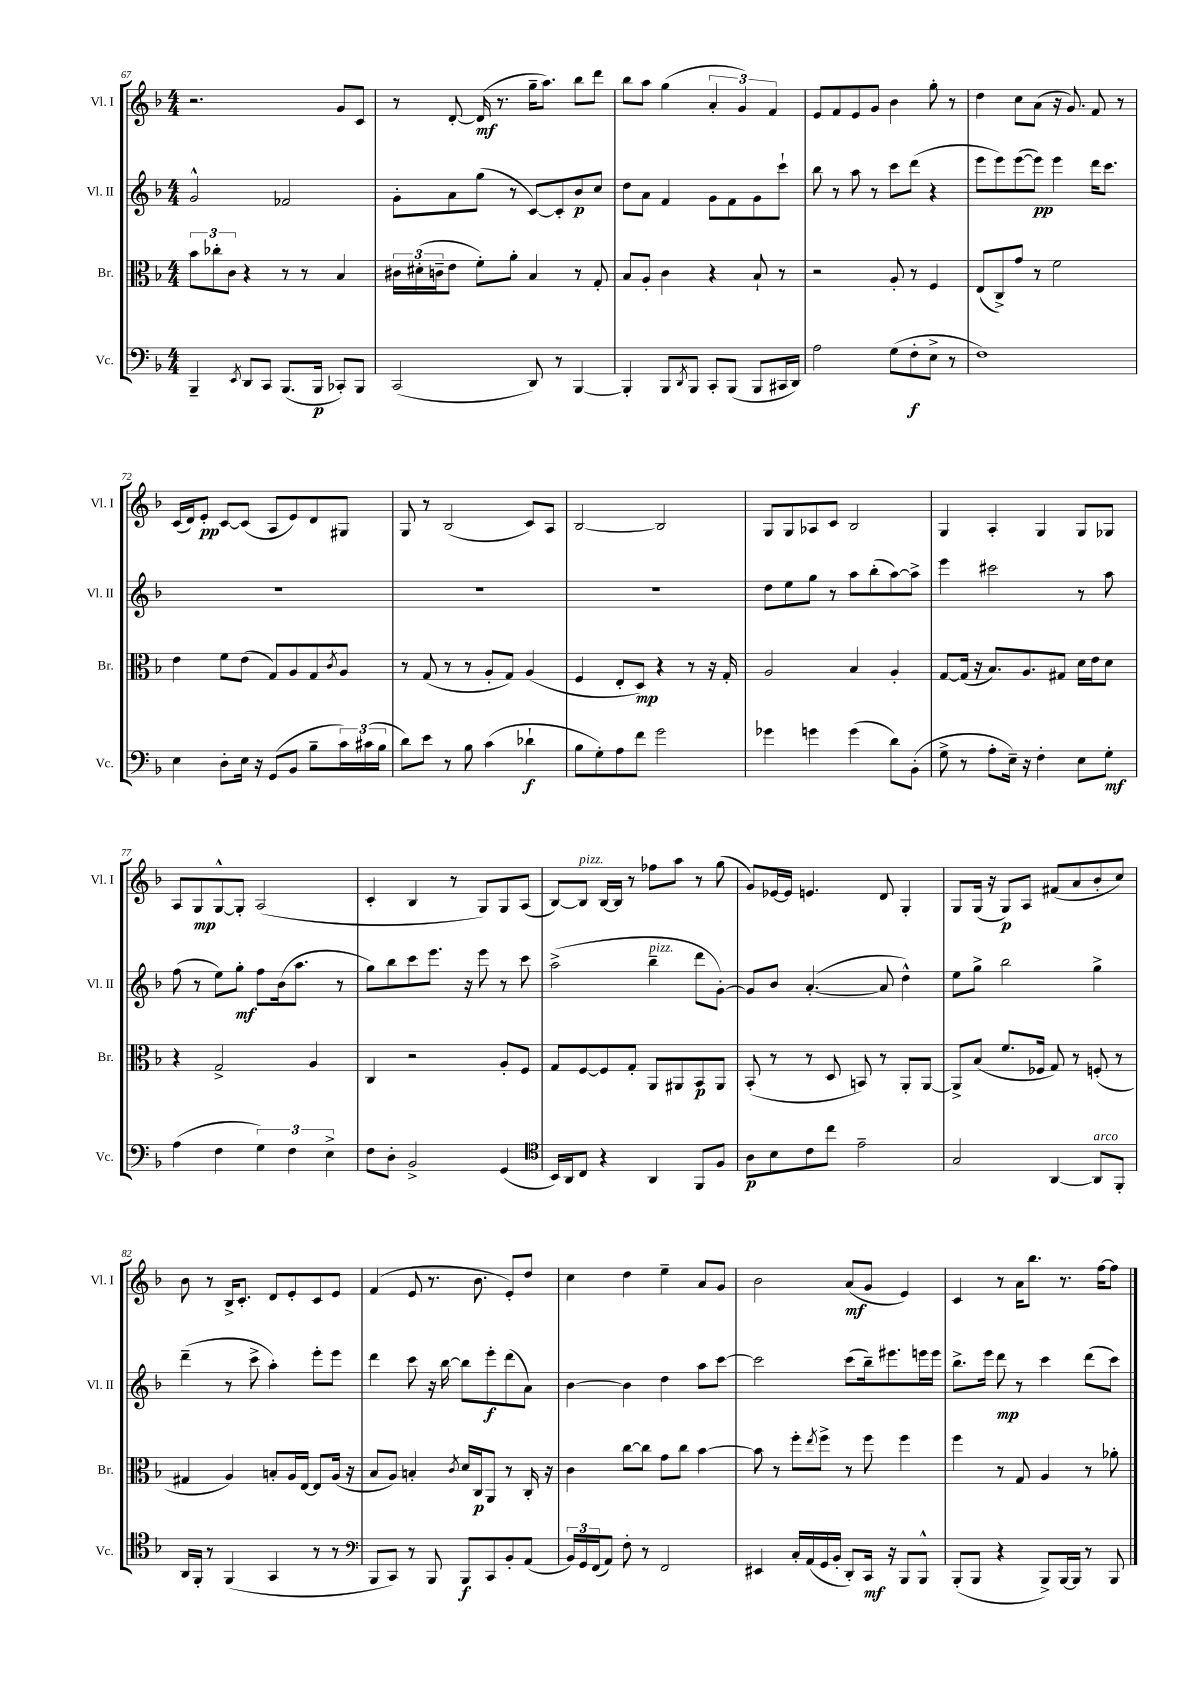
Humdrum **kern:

**kern	**dynam	**kern	**dynam	**kern	**dynam	**kern	**dynam
*part4	*part4	*part3	*part3	*part2	*part2	*part1	*part1
*staff4	*staff4	*staff3	*staff3	*staff2	*staff2	*staff1	*staff1
*I"Vc.	*	*I"Br.	*	*I"Vl. II	*	*I"Vl. I	*
*I'Vc.	*	*I'Br.	*	*I'Vl. II	*	*I'Vl. I	*
*clefF4	*	*clefC3	*	*clefG2	*	*clefG2	*
*k[b-]	*	*k[b-]	*	*k[b-]	*	*k[b-]	*
*M4/4	*	*M4/4	*	*M4/4	*	*M4/4	*
=67	=67	=67	=67	=67	=67	=67	=67
4BBB-~/	.	12b-\L	.	2g^^/	.	2.r	.
.	.	12cc-X'\	.	.	.	.	.
.	.	12c\J	.	.	.	.	.
8qEE/	.	.	.	.	.	.	.
8DD/L	.	4r	.	.	.	.	.
8CC/J	.	.	.	.	.	.	.
(8.BBB-/L	.	8r	.	2f-X/	.	.	.
.	.	8r	.	.	.	.	.
16BBB-/Jk	p	.	.	.	.	.	.
8CC-X'/L)	.	4B-/	.	.	.	8g/L	.
8BBB-/J	.	.	.	.	.	8c/J	.
=68	=68	=68	=68	=68	=68	=68	=68
(2CC/	.	24c#X\LL	.	8g'\L	.	8r	.
.	.	(24d#X'\	.	.	.	.	.
.	.	24cn~\J	.	.	.	.	.
.	.	8e\J	.	8a\	.	[8d'/	.
.	.	8f'\L)	.	(8gg\J	.	(16d/]	mf
.	.	.	.	.	.	8.r	.
.	.	8a'\J	.	8r	.	.	.
8DD/)	.	4B-/	.	[8c/L)	.	16gg~\KL	.
.	.	.	.	.	.	8.aa\J)	.
8r	.	.	.	8c'/]	.	.	.
[4BBB-/	.	8r	.	8b-/	p	8bb-\L	.
.	.	8G'/	.	8cc/J	.	8ddd\J	.
=69	=69	=69	=69	=69	=69	=69	=69
4BBB-'/]	.	8B-/L	.	8dd\L	.	8bb-\L	.
.	.	8A'/J	.	8a\J	.	8aa\J	.
8BBB-/L	.	4c\	.	4f/	.	(4gg\	.
8qDD/	.	.	.	.	.	.	.
8BBB-/J	.	.	.	.	.	.	.
8CC'/L	.	4r	.	8g\L	.	6a'/	.
(8BBB-/J	.	.	.	8f\	.	.	.
.	.	.	.	.	.	6g/)	.
8BBB-/L	.	8B-`/	.	8g\	.	.	.
.	.	.	.	.	.	6f/	.
16CC#X/L	.	8r	.	8ccc`\J	.	.	.
16DD/JJ)	.	.	.	.	.	.	.
=70	=70	=70	=70	=70	=70	=70	=70
2A\	.	2r	.	8bb-\	.	8e/L	.
.	.	.	.	8r	.	8f/	.
.	.	.	.	8aa\	.	8e/	.
.	.	.	.	8r	.	8g/J	.
(8G\L	.	8A'/	.	8ccc\L	.	4b-\	.
8F'\	f	8r	.	(8ddd\J	.	.	.
8E^\J	.	4F/	.	4r	.	8gg'\	.
8r	.	.	.	.	.	8r	.
=71	=71	=71	=71	=71	=71	=71	=71
1F)	.	(8E/L	.	8eee\L	.	4dd\	.
.	.	8C^/)	.	8eee\)	.	.	.
.	.	8g/J	.	([8eee\	.	8cc\L	.
.	.	8r	.	8eee\J])	pp	(8a\J	.
.	.	2f\	.	4eee\	.	16r	.
.	.	.	.	.	.	8.g/)	.
.	.	.	.	16ddd\KL	.	8f/	.
.	.	.	.	8.ccc\J	.	.	.
.	.	.	.	.	.	8r	.
!!LO:LB:g=z
=72	=72	=72	=72	=72	=72	=72	=72
4E\	.	4e\	.	1r	.	(16c/LL	.
.	.	.	.	.	.	16d/J)	.
.	.	.	.	.	.	8e'/J	pp
8D'\L	.	8f\L	.	.	.	[8c/L	.
16E\Jk	.	(8e\J	.	.	.	(8c/J]	.
16r	.	.	.	.	.	.	.
(8GG/L	.	8G/L)	.	.	.	8A/L	.
8BB-/J	.	8A/	.	.	.	8e/)	.
8B-~\L	.	8G/	.	.	.	8d/	.
.	.	8qc/	.	.	.	.	.
24c\L)	.	8A/J	.	.	.	8G#X/J	.
(24c#X\	.	.	.	.	.	.	.
24B-\JJ	.	.	.	.	.	.	.
=73	=73	=73	=73	=73	=73	=73	=73
8d\L)	.	8r	.	1r	.	8G/	.
8e\J	.	(8G/	.	.	.	8r	.
8r	.	8r	.	.	.	(2B-/	.
8B-\	.	8r	.	.	.	.	.
(4c\	.	8A'/L	.	.	.	.	.
.	.	8G/J)	.	.	.	.	.
4d-X`\	f	(4A/	.	.	.	8c/L)	.
.	.	.	.	.	.	8A/J	.
=74	=74	=74	=74	=74	=74	=74	=74
8B-\L	.	4F/	.	1r	.	[2B-/	.
8G'\)	.	.	.	.	.	.	.
8A\	.	8E'/L	.	.	.	.	.
8f\J	.	8D/J)	mp	.	.	.	.
2g\	.	4r	.	.	.	2B-/]	.
.	.	8r	.	.	.	.	.
.	.	16r	.	.	.	.	.
.	.	16G'/	.	.	.	.	.
=75	=75	=75	=75	=75	=75	=75	=75
4g-X\	.	2A/	.	8dd\L	.	8G/L	.
.	.	.	.	8ee\	.	8G/	.
4gn\	.	.	.	8gg\J	.	8A-X/	.
.	.	.	.	8r	.	8c/J	.
(4g\	.	4B-/	.	8aa\L	.	2B-/	.
.	.	.	.	(8bb-'\	.	.	.
8d\L)	.	4A'/	.	[8aa\)	.	.	.
(8BB-'\J	.	.	.	8aa^\J]	.	.	.
=76	=76	=76	=76	=76	=76	=76	=76
8G^\	.	[8G/L	.	4eee\	.	4G/	.
8r	.	(16G/Jk]	.	.	.	.	.
.	.	16r	.	.	.	.	.
8A'\L	.	8.B-/L)	.	2ccc#X\	.	4A'/	.
16E~\Jk)	.	.	.	.	.	.	.
16r	.	8.A/	.	.	.	.	.
4F'\	.	.	.	.	.	4G/	.
.	.	8G#X/J	.	.	.	.	.
8E\L	.	16d\LL	.	8r	.	8G/L	.
.	.	16e\J	.	.	.	.	.
8G'\J	mf	8d\J	.	8aa\	.	8G-X/J	.
!!LO:LB:g=z
=77	=77	=77	=77	=77	=77	=77	=77
(4A\	.	4r	.	(8ff\	.	8A/L	.
.	.	.	.	8r	.	8G/	mp
4F\	.	2G^/	.	8ee\L)	.	[8G^^/	.
.	.	.	.	8gg'\J	mf	8G'/J]	.
6G\)	.	.	.	8ff\L	.	(2A/	.
.	.	.	.	(16b-\k	.	.	.
6F\	.	.	.	.	.	.	.
.	.	.	.	8.aa\J	.	.	.
.	.	4A/	.	.	.	.	.
6E^\	.	.	.	.	.	.	.
.	.	.	.	8r	.	.	.
=78	=78	=78	=78	=78	=78	=78	=78
8F\L	.	4C/	.	8gg\L)	.	4c'/	.
8D'\J	.	.	.	8bb-\	.	.	.
2BB-^/	.	2r	.	8ccc\	.	4B-/	.
.	.	.	.	8.eee\J	.	.	.
.	.	.	.	.	.	8r	.
.	.	.	.	16r	.	.	.
.	.	.	.	8eee\	.	8G/L)	.
(4GG/	.	8A'/L	.	8r	.	8G/	.
.	.	8F/J	.	8ccc\	.	(8A/J	.
=79	=79	=79	=79	=79	=79	=79	=79
*clefC4	*	*	*	*	*	*	*
16BB-/LL)	.	8G/L	.	(2aa^\	.	[8B-/L)	.
16AA/J	.	.	.	.	.	.	.
!	!	!	!	!	!	!LO:TX:a:i:t=pizz.	!
8C/J	.	[8F/	.	.	.	8B-/J]	.
4r	.	8F/]	.	.	.	[16B-/LL	.
.	.	.	.	.	.	16B-/JJ]	.
.	.	8G'/J	.	.	.	8r	.
!	!	!	!	!LO:TX:a:i:t=pizz.	!	!	!
4AA/	.	8AA/L	.	4bb-~\	.	8ff-X\L	.
.	.	8AA#X/	.	.	.	8aa\J	.
8FF/L	.	8BB-/	p	8ddd\L	.	8r	.
8F/J	.	8AA#/J	.	[8g'\J)	.	(8gg\	.
=80	=80	=80	=80	=80	=80	=80	=80
8A\L	p	(8BB-'/	.	8g/L]	.	8g/L)	.
8B-\	.	8r	.	8b-/J	.	[16e-X/L	.
.	.	.	.	.	.	16e-/JJ]	.
8c\	.	8r	.	([4.a'/	.	4.en/	.
8cc\J	.	8D/	.	.	.	.	.
2e~\	.	8BBn/)	.	.	.	.	.
.	.	8r	.	8a/]	.	8d/	.
.	.	8AA'/L	.	4dd^^\)	.	4G'/	.
.	.	[8AA/J	.	.	.	.	.
=81	=81	=81	=81	=81	=81	=81	=81
2G/	.	8AA^/L]	.	8ee\L	.	8G/L	.
.	.	(8B-/J	.	8gg^\J	.	(16G/Jk	.
.	.	.	.	.	.	16r	.
.	.	8.f/L	.	2bb-\	.	8G/L)	p
.	.	.	.	.	.	8A/J	.
.	.	16F-X/Jk	.	.	.	.	.
[4AA/	.	8G/)	.	.	.	(8f#X/L	.
.	.	8r	.	.	.	8a/	.
!LO:TX:a:i:t=arco	!	!	!	!	!	!	!
8AA/L]	.	(8Fn'/	.	4gg^\	.	8b-'/	.
8FF'/J	.	8r	.	.	.	8cc/J)	.
!!LO:LB:g=z
=82	=82	=82	=82	=82	=82	=82	=82
16AA/LL	.	4G#X/	.	(4ddd~\	.	8b-\	.
16FF'/JJ	.	.	.	.	.	.	.
8r	.	.	.	.	.	8r	.
(4FF/	.	4A/)	.	8r	.	16B-^/KL	.
.	.	.	.	.	.	8.c'/J	.
.	.	.	.	8ccc^\	.	.	.
4GG/	.	8Bn'/L	.	4aa'\)	.	8d/L	.
.	.	16A/L	.	.	.	8e'/	.
.	.	[16E/JJ	.	.	.	.	.
8r	.	8E/L]	.	8eee'\L	.	8c/	.
8r	.	(16A/Jk	.	8eee\J	.	8e/J	.
.	.	16r	.	.	.	.	.
=83	=83	=83	=83	=83	=83	=83	=83
*clefF4	*	*	*	*	*	*	*
8BBB-/L	.	8B-/L	.	4ddd\	.	(4f/	.
8CC/J)	.	8A/J)	.	.	.	.	.
8r	.	4Bn'/	.	8ccc\	.	8e/	.
8BBB-/	.	.	.	16r	.	8.r	.
.	.	.	.	[16bb-\	.	.	.
.	.	8qc/	.	.	.	.	.
8BBB-/L	f	16d/LL	.	8bb-\L]	.	.	.
.	.	16C/J	p	.	.	8.b-\	.
8CC/	.	8AA/J	.	8eee'\	f	.	.
8BB-'/	.	8r	.	(8ddd\	.	8e'/L)	.
(8AA/J	.	16C'/	.	8a\J)	.	8dd/J	.
.	.	16r	.	.	.	.	.
=84	=84	=84	=84	=84	=84	=84	=84
24BB-/LL)	.	4c\	.	[4b-\	.	4cc\	.
24GG/	.	.	.	.	.	.	.
(24FF/J	.	.	.	.	.	.	.
8AA/J)	.	.	.	.	.	.	.
8F'\	.	[8cc\L	.	4b-\]	.	4dd\	.
8r	.	8cc\J]	.	.	.	.	.
2FF/	.	8g\L	.	4dd\	.	4ee~\	.
.	.	8cc\J	.	.	.	.	.
.	.	[4b-\	.	8aa\L	.	8a/L	.
.	.	.	.	[8ccc\J	.	8g/J	.
=85	=85	=85	=85	=85	=85	=85	=85
4EE#X/	.	8b-\]	.	2ccc\]	.	2b-\	.
.	.	8r	.	.	.	.	.
16C'/LL	.	8ff'\L	.	.	.	.	.
(16AA/	.	.	.	.	.	.	.
.	.	8qee/	.	.	.	.	.
16GG/	.	8ff^\J	.	.	.	.	.
16BB-'/JJ	.	.	.	.	.	.	.
8DD'/L)	.	8r	.	(8ccc\L	.	(8a/L	mf
16CC/Jk	mf	8ff\	.	16bb-~\k)	.	8g/J	.
16r	.	.	.	8.eee#X\	.	.	.
8BBB-/L	.	4ff\	.	.	.	4e/)	.
8BBB-^^/J	.	.	.	16eeen\L	.	.	.
.	.	.	.	16eee\JJ	.	.	.
=86	=86	=86	=86	=86	=86	=86	=86
(8BBB-'/L	.	4ff\	.	8.bb-^\L	.	4c/	.
8BBB-/J	.	.	.	.	.	.	.
.	.	.	.	16eee\Jk	.	.	.
4r	.	8r	.	8ddd\	mp	8r	.
.	.	8G/	.	8r	.	16a\KL	.
.	.	.	.	.	.	8.bb-\J	.
8BBB-^/L)	.	4A/	.	4ccc\	.	.	.
[16BBB-/L	.	.	.	.	.	8.r	.
16BBB-/JJ]	.	.	.	.	.	.	.
8r	.	8r	.	(8ddd\L	.	.	.
.	.	.	.	.	.	[16ff\KL	.
8BBB-/	.	8a-X'\	.	8ccc\J)	.	8ff\J]	.
==	==	==	==	==	==	==	==
*-	*-	*-	*-	*-	*-	*-	*-
